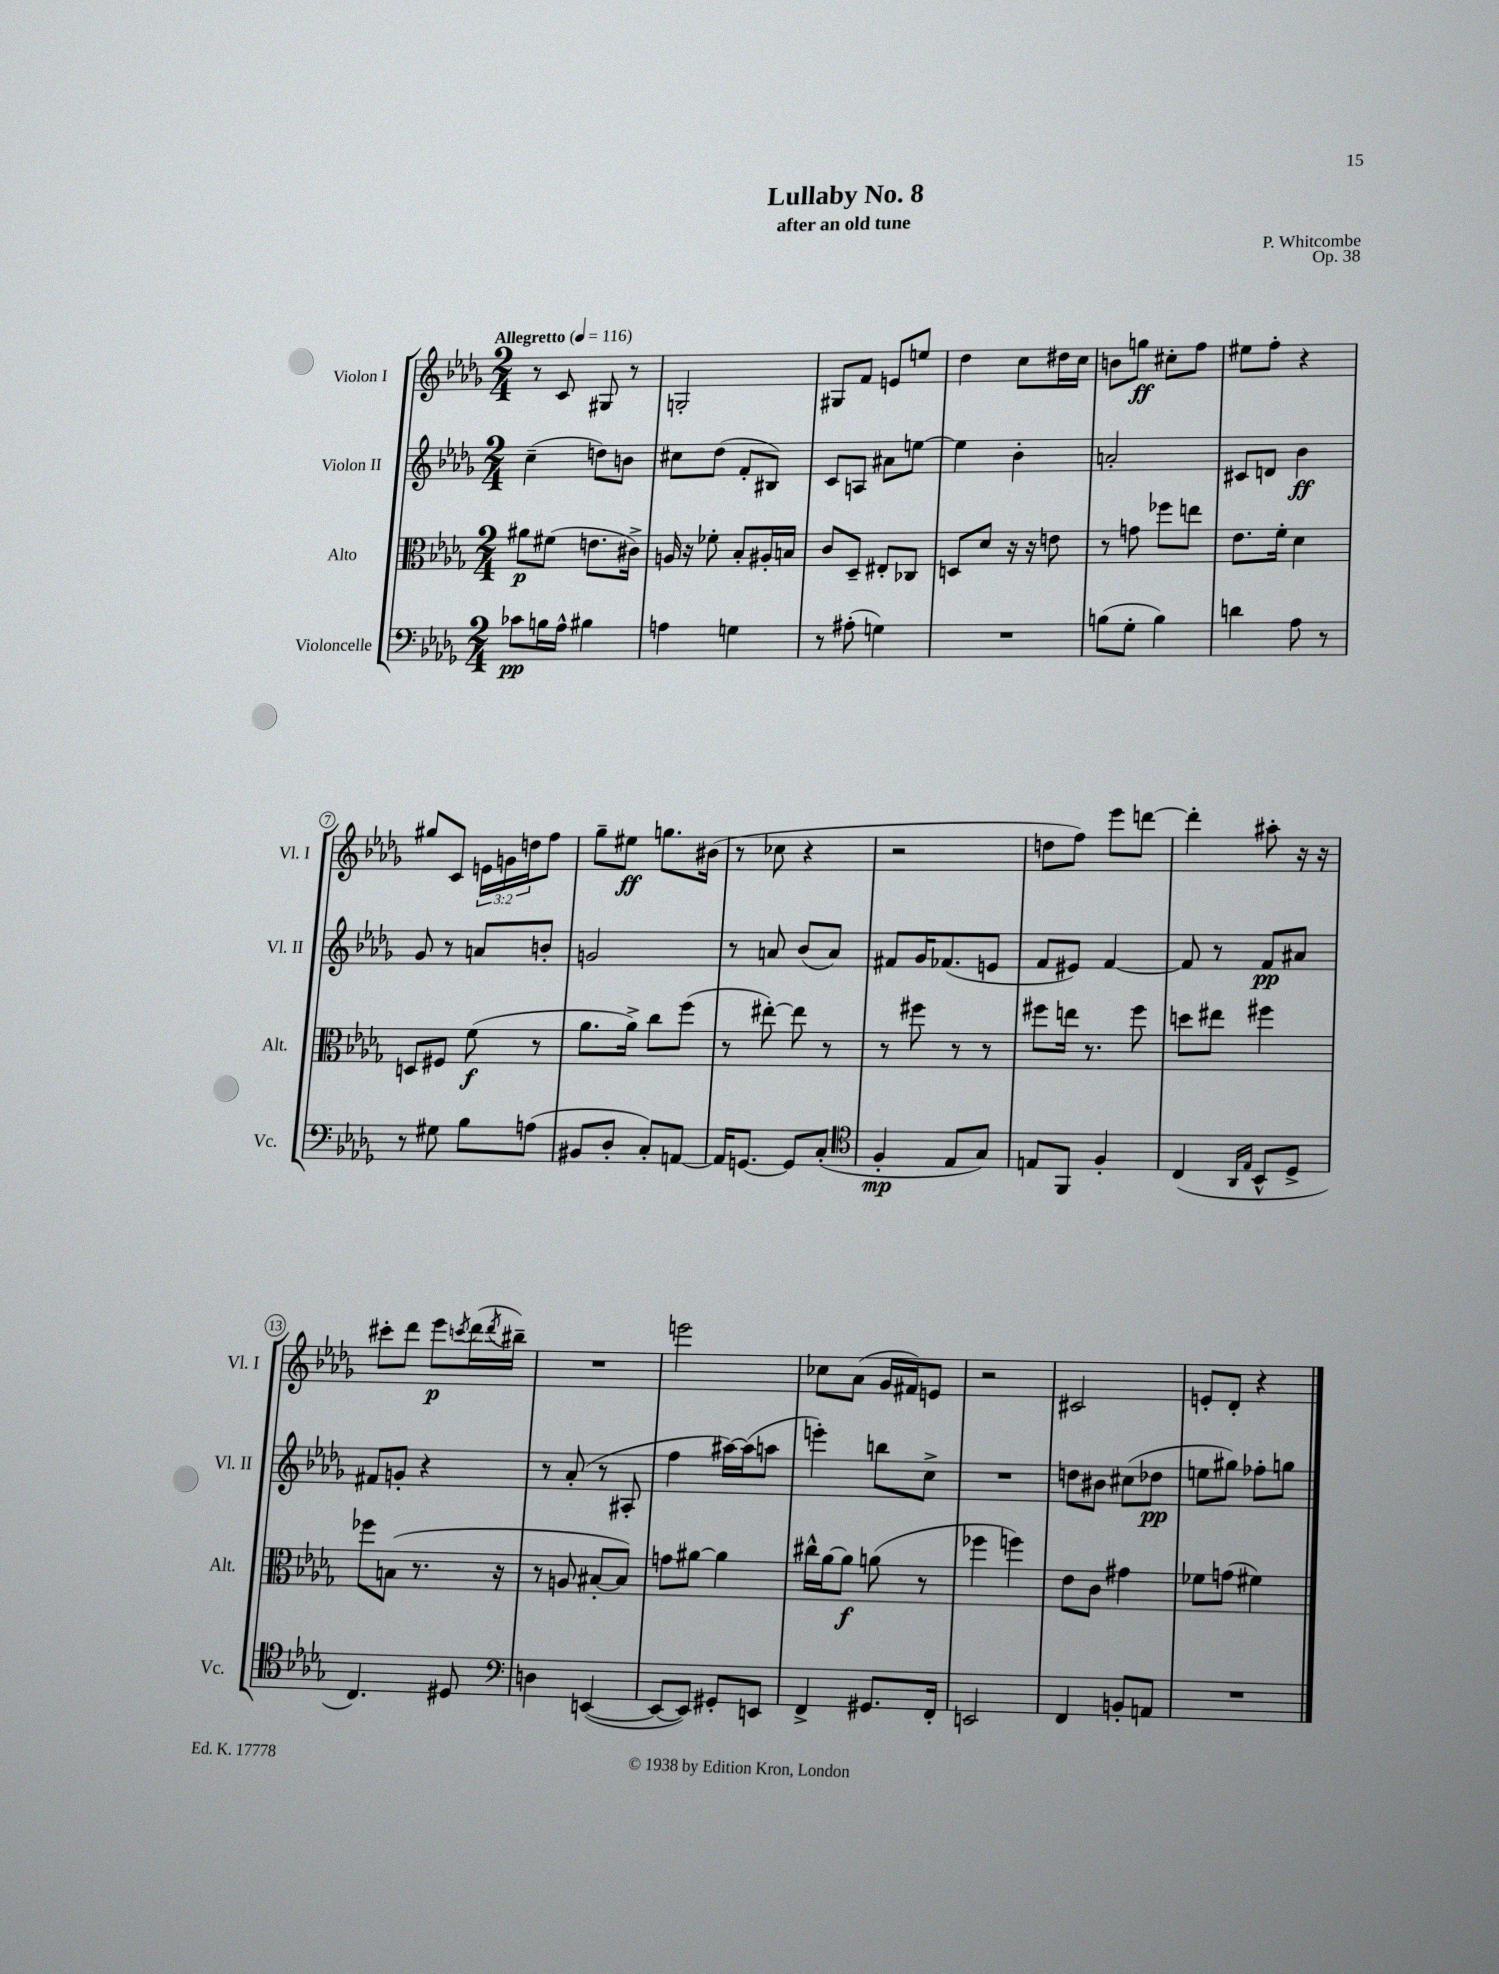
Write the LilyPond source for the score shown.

\header { title = "Lullaby No. 8" composer = "P. Whitcombe" subtitle = "after an old tune" opus = "Op. 38" }
<<
\new StaffGroup <<
\new Staff = "s0" \with { instrumentName = "Violon I" shortInstrumentName = "Vl. I" } {
    \clef treble \key des \major \numericTimeSignature \time 2/4 \override Staff.TupletNumber.text = #tuplet-number::calc-fraction-text \tempo "Allegretto" 4 = 116
    r8 c'8 gis8 r8 |
    g2-. |
    gis8 f'8 e'8 e''8 |
    des''4 c''8 dis''16 c''16 |
    b'8 g''8\ff cis''8-. f''8 |
    eis''8 f''8-. r4 |
    gis''8 c'8 \tuplet 3/2 { e'16 g'16 d''16 } f''8 |
    ges''8-- eis''8\ff g''8. bis'16( |
    r8 ces''8 r4 |
    r2 |
    d''8 f''8) ees'''8 d'''8~ |
    d'''4-. ais''8-. r16 r16 |
    cis'''8-. des'''8 ees'''8\p \acciaccatura { c'''8 } des'''16( \acciaccatura { des'''8 } bis''16--) |
    R2 |
    e'''2 |
    ces''8 aes'8( ges'16 fis'16) e'8 |
    r2 |
    cis'2 |
    e'8-. des'8-. r4 \bar "|." |
}
\new Staff = "s1" \with { instrumentName = "Violon II" shortInstrumentName = "Vl. II" } {
    \clef treble \key des \major \numericTimeSignature \time 2/4
    c''4--( d''8) b'8 |
    cis''8 des''8( f'8-. bis8) |
    c'8 a8 ais'8 e''8~ |
    e''4 bes'4-. |
    a'2-. |
    cis'8 d'8 bes'4\ff |
    ges'8 r8 a'8 b'8-. |
    g'2 |
    r8 a'8 bes'8( a'8) |
    fis'8 ges'16 fes'8.( e'8 |
    f'8 eis'8) f'4~ |
    f'8 r8 f'8\pp ais'8 |
    fis'8 g'8-. r4 |
    r8 aes'8-.( r8 ais8-. |
    f''4 ais''16~) ais''16( a''8 |
    e'''4-.) b''8 c''8-> |
    R2 |
    d''8 bis'8 cis''8( des''8\pp |
    e''8 gis''8) fes''8-. g''8 \bar "|." |
}
\new Staff = "s2" \with { instrumentName = "Alto" shortInstrumentName = "Alt." } {
    \clef alto \key des \major \numericTimeSignature \time 2/4
    ais'8\p fis'8( e'8. cis'16->) |
    a16 r16 fes'8-. bes8-. ais16-. b16 |
    c'8 des8-- eis8-. ces8 |
    d8 des'8 r16 r16 e'8 |
    r8 g'8 fes''8 e''8 |
    ees'8. f'16-. des'4 |
    d8 fis8 f'8\f( r8 |
    aes'8. aes'16->) c''8 f''8( |
    r8 eis''8~-.) eis''8 r8 |
    r8 fis''8 r8 r8 |
    fis''8 e''16 r8. fis''8 |
    d''8 eis''8 fis''4 |
    fes''8 b8( r8. r16 |
    r8 a8 bis8~-. bis8) |
    g'8 ais'8~ ais'4 |
    cis''16-^ aes'16~ aes'8\f a'8( r8 |
    fes''4 f''4) |
    ees'8 c'8 gis'4 |
    fes'8 g'8( fis'4) \bar "|." |
}
\new Staff = "s3" \with { instrumentName = "Violoncelle" shortInstrumentName = "Vc." } {
    \clef bass \key des \major \numericTimeSignature \time 2/4
    ces'8\pp b16 aes16-^ bis4 |
    a4 g4 |
    r8 ais8-.( g4) |
    R2 |
    b8( ges8-. b4) |
    d'4 aes8 r8 |
    r8 gis8 bes8 a8( |
    bis,8 des8-. c8-.) a,8~ |
    a,16 g,8.~ g,8 c8-.( |
    \clef tenor f4-.\mp ees8 ges8) |
    e8 f,8 f4-. |
    c4( \grace { aes,16 ees16 } bes,8-^ des8-> |
    c4.) dis8 |
    \clef bass d4 e,4~( |
    e,8~ e,8) gis,8-. e,8 |
    f,4-> gis,8. f,16-. |
    e,2 |
    f,4 b,8-. a,8 |
    R2 \bar "|." |
}
>>
>>
\layout { \context { \Score \override BarNumber.stencil = #(make-stencil-circler 0.1 0.3 ly:text-interface::print) } }
